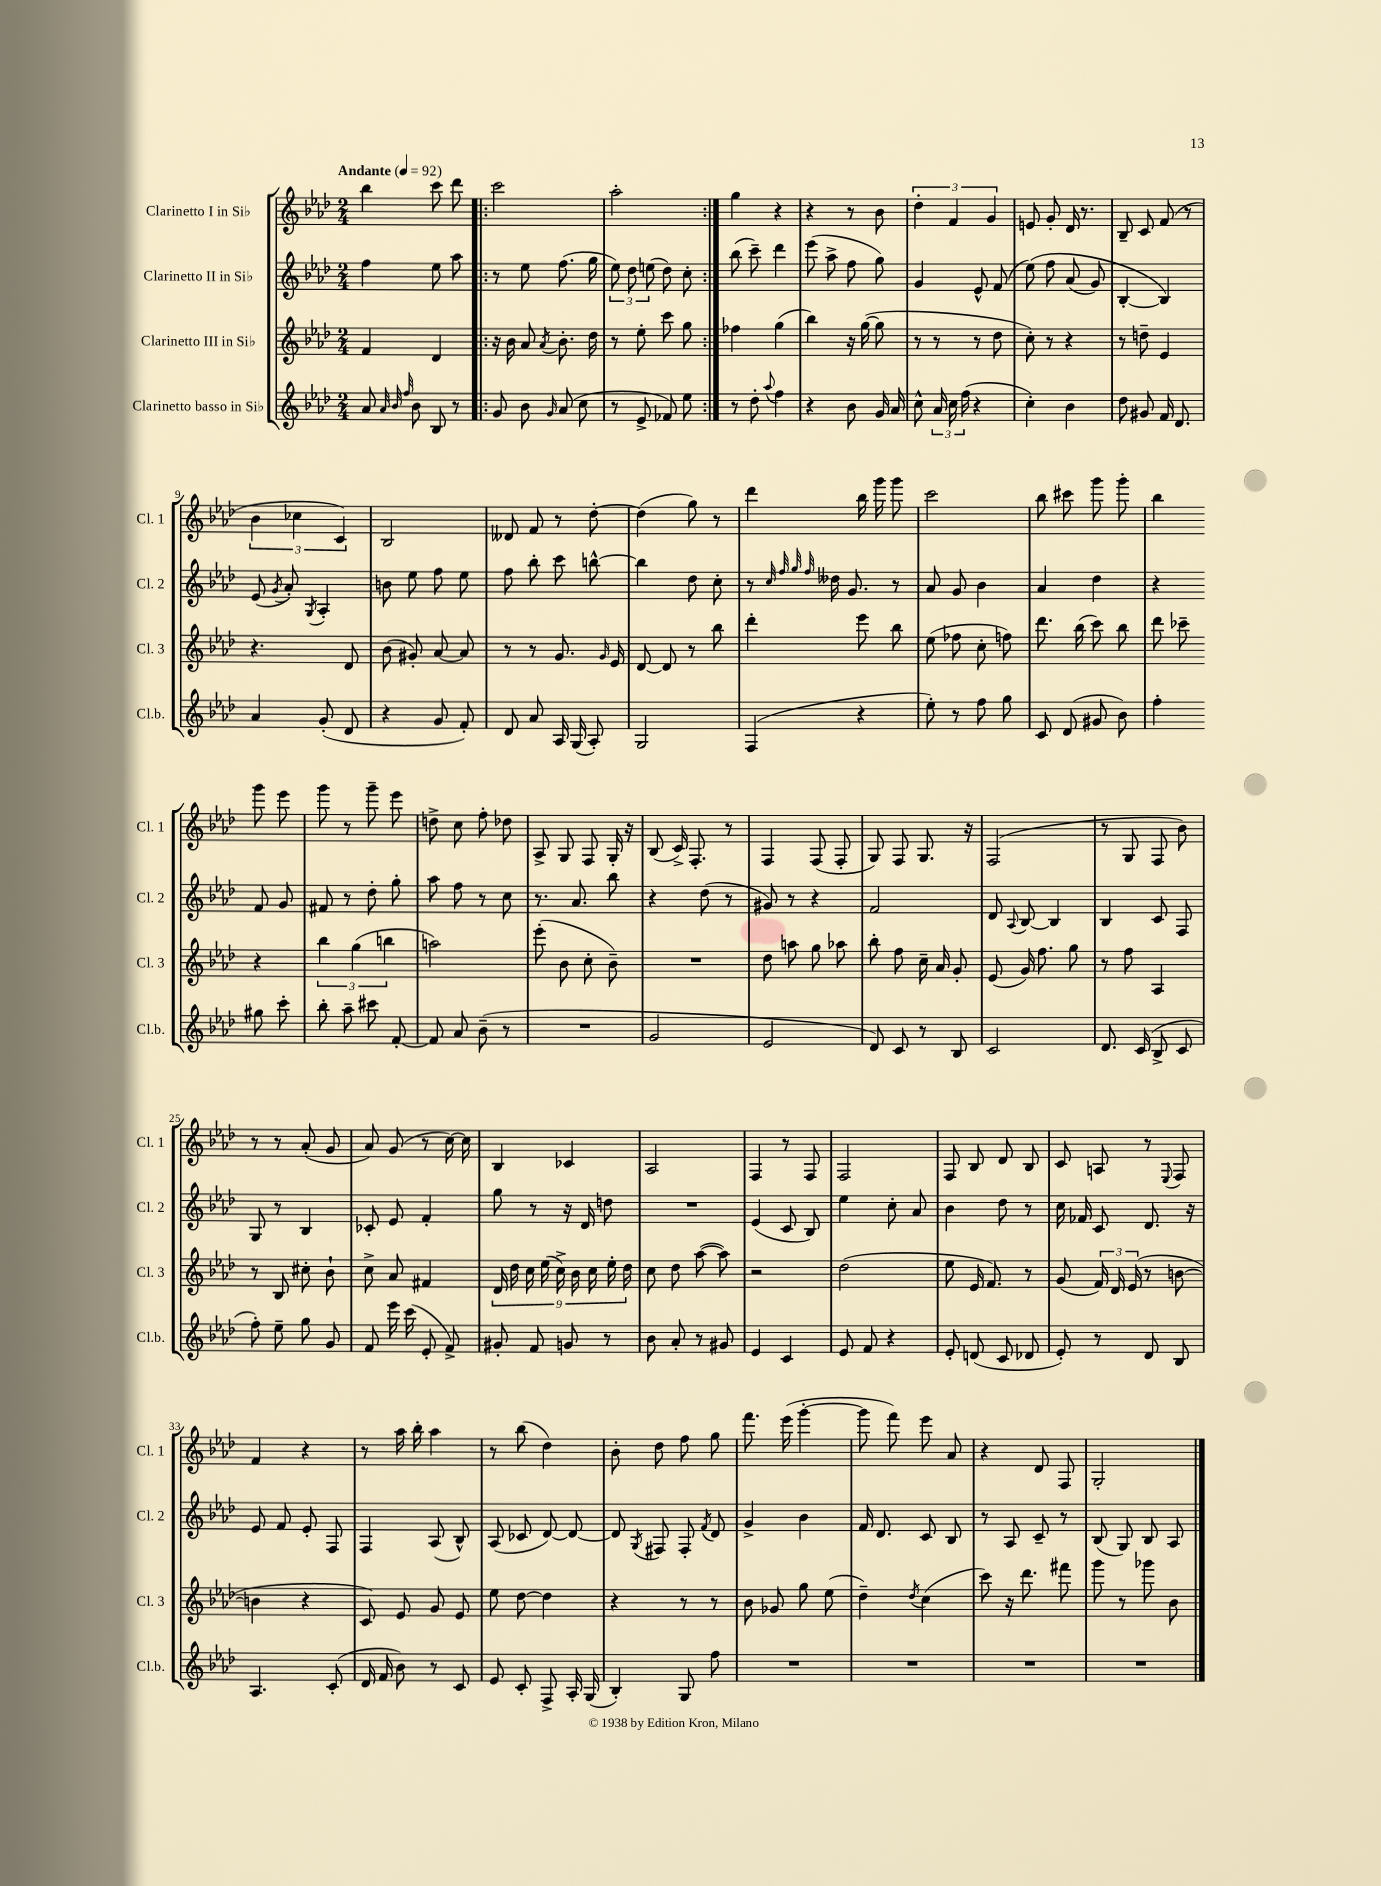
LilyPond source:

<<
\new StaffGroup <<
\new Staff = "s0" \with { instrumentName = "Clarinetto I in Sib" shortInstrumentName = "Cl. 1" } {
    \clef treble \key aes \major \numericTimeSignature \time 2/4 \tempo "Andante" 4 = 92
    \autoBeamOff bes''4 c'''8 des'''8 |
    \repeat volta 2 { c'''2 |
    aes''2-. | }
    g''4 r4 |
    r4 r8 bes'8 |
    \tuplet 3/2 { des''4-. f'4 g'4 } |
    e'8 g'8-. des'16 r8. |
    bes8-- c'8 f'8( r8 |
    \tuplet 3/2 { bes'4 ces''4 c'4) } |
    bes2 |
    deses'8 f'8 r8 des''8~-. |
    des''4( g''8) r8 |
    des'''4 bes''16 g'''16 g'''8 |
    c'''2 |
    bes''8 cis'''8 g'''8 g'''8-. |
    bes''4 g'''8 ees'''8 |
    g'''8 r8 g'''8-- ees'''8 |
    d''8-> c''8 f''8-. des''8 |
    aes8-> g8 f8 g16-. r16 |
    bes8( c'16->) f8.-. r8 |
    f4 f8( f8-. |
    g8) f8 g8. r16 |
    f2( |
    r8 g8 f8 bes'8) |
    r8 r8 aes'8-.( g'8 |
    aes'8) g'8( r8 c''16~) c''16 |
    bes4 ces'4 |
    aes2 |
    f4 r8 f8 |
    f2 |
    f8 bes8 des'8 bes8 |
    c'8 a8 r8 \appoggiatura { ees8 } f8 |
    f'4 r4 |
    r8 aes''16 bes''16-. aes''4 |
    r8 bes''8( des''4) |
    bes'8-. des''8 f''8 g''8 |
    f'''8. ees'''16( g'''4~-. |
    g'''8 f'''8) ees'''8 aes'8 |
    r4 des'8 f8 |
    g2-. \bar "|." |
}
\new Staff = "s1" \with { instrumentName = "Clarinetto II in Sib" shortInstrumentName = "Cl. 2" } {
    \clef treble \key aes \major \numericTimeSignature \time 2/4
    \autoBeamOff f''4 ees''8 aes''8 |
    \repeat volta 2 { r8 ees''8 f''8.( g''16 |
    \tuplet 3/2 { ees''8) des''8 e''8( } des''8) c''8-. | }
    bes''8( c'''8--) des'''4 |
    ees'''8( aes''8-> f''8 g''8) |
    g'4 ees'8-^ f'8( |
    ees''8)\( f''8 aes'8( g'8) |
    bes4~-. bes4\) |
    ees'8( \acciaccatura { g'8 } aes'8-.) \acciaccatura { g8 } aes4-. |
    b'8 ees''8 f''8 ees''8 |
    f''8 bes''8-. c'''8 b''8~-^ |
    b''4 des''8 c''8-. |
    r8 \grace { c''32 f''32 g''32 f''32 } deses''16 g'8. r8 |
    aes'8 g'8 bes'4 |
    aes'4 des''4 |
    r4 f'8 g'8 |
    fis'8 r8 des''8-. g''8-. |
    aes''8 f''8 r8 c''8 |
    r8. aes'8. bes''8 |
    r4 des''8( r8 |
    gis'8) r8 r4 |
    f'2 |
    des'8 \appoggiatura { aes8 } bes8~ bes4 |
    bes4 c'8 f8 |
    g8 r8 bes4 |
    ces'8-. ees'8 f'4-. |
    g''8 r8 r16 des'16 d''8 |
    R2 |
    ees'4( c'8 bes8) |
    ees''4 c''8-. aes'8 |
    bes'4 des''8 r8 |
    c''16 fes'16 c'8 des'8. r16 |
    ees'8 f'8 ees'8-. f8 |
    f4 aes8( bes8-^) |
    aes8( ces'8 des'8~) des'8~ |
    des'8 \acciaccatura { g8 } fis8 fis8-. \acciaccatura { f'8 } des'8 |
    g'4-> bes'4 |
    f'16 des'8. c'8 bes8 |
    r8 aes8 c'8-- r8 |
    bes8( g8) bes8 aes8 \bar "|." |
}
\new Staff = "s2" \with { instrumentName = "Clarinetto III in Sib" shortInstrumentName = "Cl. 3" } {
    \clef treble \key aes \major \numericTimeSignature \time 2/4
    \autoBeamOff f'4 des'4 |
    \repeat volta 2 { r16 bes'16 aes'8 \acciaccatura { aes'8 } bes'8.-. des''16 |
    r8 ees''8-. c'''8 g''8 | }
    fes''4 g''4( |
    bes''4) r16 g''16~( g''8 |
    r8 r8 r8 des''8 |
    c''8-.) r8 r4 |
    r8 d''8-- ees'4 |
    r4. des'8 |
    bes'8( gis'8-.) aes'8~ aes'8 |
    r8 r8 g'8. \grace { g'16 } ees'16 |
    des'8~ des'8 r8 bes''8 |
    des'''4-. ees'''8 bes''8 |
    ees''8( fes''8 c''8-. f''8) |
    des'''8. bes''16( c'''8) bes''8 |
    des'''8 ces'''8-- r4 |
    \tuplet 3/2 { bes''4 g''4( b''4 } |
    a''2) |
    ees'''8-.( bes'8 c''8-. bes'8--) |
    R2 |
    des''8 a''8 g''8 aes''8 |
    bes''8-. f''8 c''16-- aes'16 g'8-. |
    ees'8( g'16) f''8. g''8 |
    r8 f''8 aes4 |
    r8 bes8 cis''8-. bes'8-! |
    c''8-> aes'8 fis'4 |
    \tuplet 9/8 { des'16 des''16 c''16 ees''16( c''16->) bes'16 c''16 ees''16-. des''16 } |
    c''8 des''8 aes''8~( aes''8) |
    r2 |
    des''2( |
    ees''8 ees'16 f'8.) r8 |
    g'8( \tuplet 3/2 { f'16) des'16 ees'16( } r8 b'8~ |
    b'4 r4 |
    c'8) ees'8 g'8 ees'8 |
    ees''8 des''8~ des''4 |
    r4 r8 r8 |
    bes'8 ges'8 g''8 ees''8( |
    des''4--) \acciaccatura { des''8 } c''4( |
    c'''8) r16 des'''8. fis'''8 |
    g'''8 r8 ges'''8 bes'8 \bar "|." |
}
\new Staff = "s3" \with { instrumentName = "Clarinetto basso in Sib" shortInstrumentName = "Cl.b." } {
    \clef treble \key aes \major \numericTimeSignature \time 2/4
    \autoBeamOff aes'8 \grace { aes'32 bes'32 f''32 } bes'8 bes8 r8 |
    \repeat volta 2 { g'8 bes'8 \grace { g'16 } aes'8( c''8 |
    r8 ees'8-> fes'8) ees''8 | }
    r8 des''8-. \appoggiatura { aes''8 } f''4 |
    r4 bes'8 g'16 aes'16 |
    c''8-^ \tuplet 3/2 { aes'16 c''16 f''16( } r4 |
    c''4-.) bes'4 |
    des''8 gis'8 f'16 des'8. |
    aes'4 g'8-.( des'8 |
    r4 g'8 f'8-.) |
    des'8 aes'8 aes16 g16( aes8-.) |
    g2 |
    f4( r4 |
    ees''8-.) r8 f''8 g''8 |
    c'8 des'8( gis'8 bes'8) |
    f''4-. gis''8 c'''8-. |
    bes''8-. aes''8-- cis'''8 f'8~-. |
    f'8 aes'8 bes'8--( r8 |
    R2 |
    g'2 |
    ees'2 |
    des'8) c'8 r8 bes8 |
    c'2 |
    des'8. c'16( bes8-> c'8 |
    f''8-.) ees''8-- g''8 g'8 |
    f'8 ees'''16 c'''16( ees'8-. f'8->) |
    gis'8-. f'8 g'8 r8 |
    bes'8 aes'8-. r8 gis'8 |
    ees'4 c'4 |
    ees'8 f'8 r4 |
    ees'8-. d'8( c'8 des'8 |
    ees'8-.) r8 des'8 bes8 |
    aes4. c'8-.( |
    des'16 f'16 bes'8) r8 c'8 |
    ees'8 c'8-. f8-> aes16-. g16( |
    bes4-.) g8 f''8 |
    R2 |
    R2 |
    R2 |
    R2 \bar "|." |
}
>>
>>
